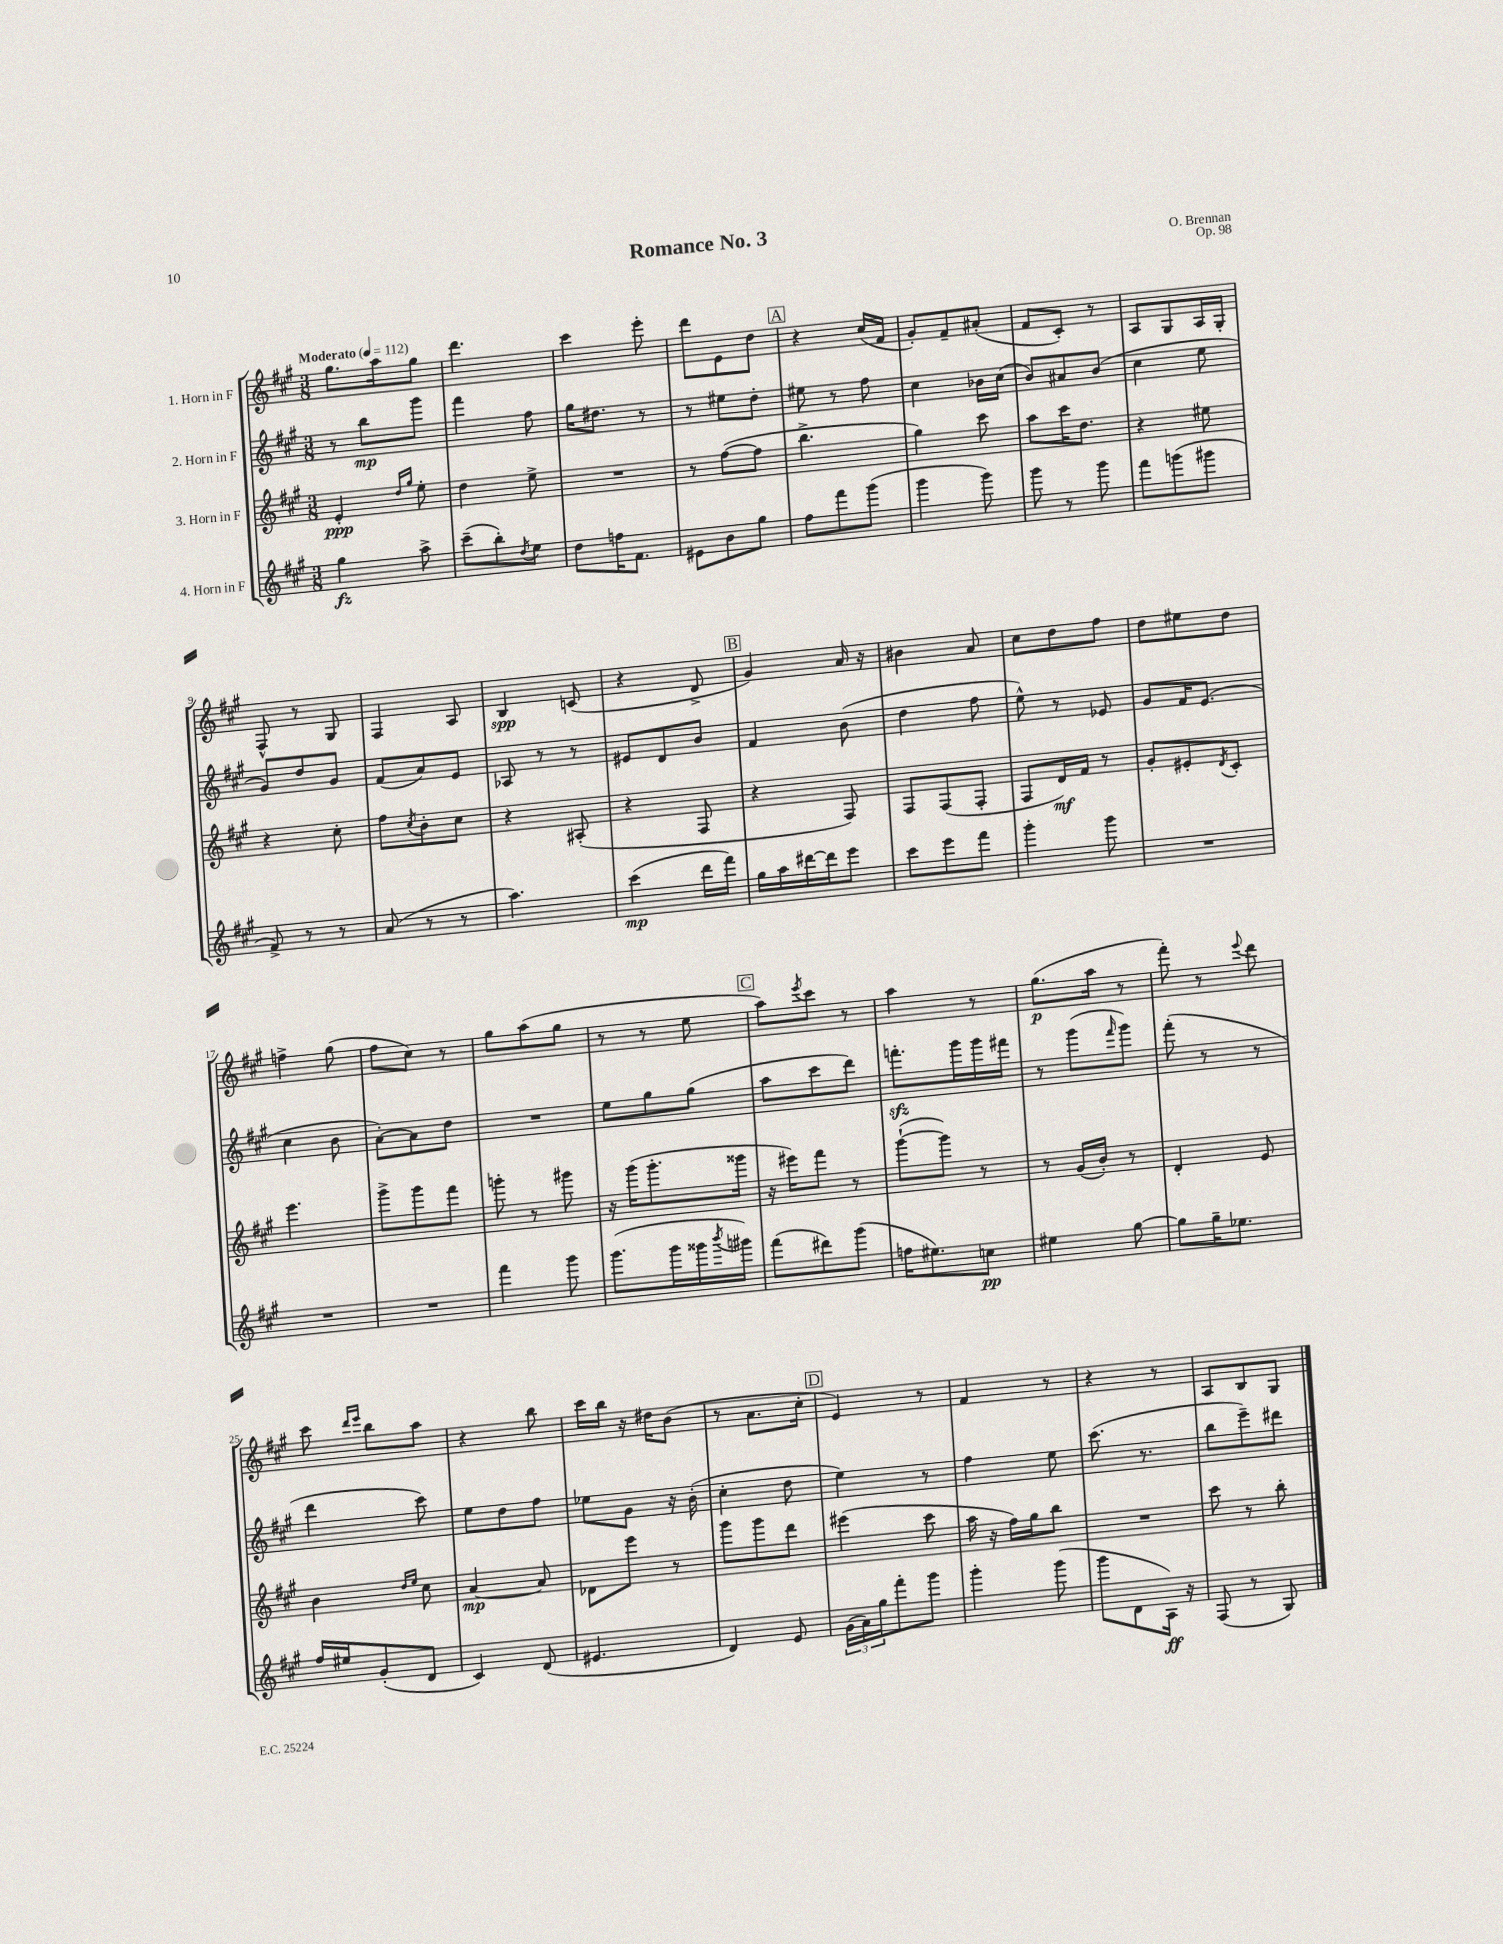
\header { title = "Romance No. 3" composer = "O. Brennan" opus = "Op. 98" }
<<
\new StaffGroup <<
\new Staff = "s0" \with { instrumentName = "1. Horn in F" } {
    \clef treble \key a \major \numericTimeSignature \time 3/8 \tempo "Moderato" 4 = 112
    gis''8. a''16 gis''8 |
    d'''4. |
    cis'''4 e'''8-. |
    d'''8 e'8 d''8 |
    \mark \markup { \box "A" } r4 cis''16( fis'16 |
    gis'8-.) fis'8-- ais'8-.( |
    fis'8 cis'8-.) r8 |
    a8 gis8 a16 gis16-. |
    fis8-^ r8 gis8 |
    fis4 a8 |
    b4\spp c'8( |
    r4 d'8-> |
    \mark \markup { \box "B" } gis'4) a'16 r16 |
    bis'4 a'8 |
    cis''8 d''8 fis''8 |
    d''8 eis''8 d''8 |
    f''4-> gis''8( |
    fis''8 cis''8) r8 |
    gis''8 a''8( gis''8 |
    r8 r8 e''8 |
    \mark \markup { \box "C" } a''8) \acciaccatura { e'''8 } cis'''8 r8 |
    a''4 r8 |
    gis''8.\p( a''16 r8 |
    fis'''8-.) r8 \appoggiatura { e'''8 } d'''8 |
    cis'''8 \grace { d'''16 e'''16 } b''8 a''8 |
    r4 b''8 |
    cis'''16 b''16 r16 dis''16 b'8( |
    r8 a'8. cis''16-. |
    \mark \markup { \box "D" } e'4) r8 |
    fis'4 r8 |
    r4 r8 |
    a8 b8 gis8 \bar "|." |
}
\new Staff = "s1" \with { instrumentName = "2. Horn in F" } {
    \clef treble \key a \major \numericTimeSignature \time 3/8
    r8 b''8\mp gis'''8 |
    fis'''4 fis''8 |
    gis''16 dis''8. r8 |
    r8 eis''8 d''8-. |
    \mark \markup { \box "A" } eis''8 r8 fis''8 |
    cis''4 bes'16 cis''16( |
    b'8) ais'8 b'8( |
    cis''4 e''8 |
    gis'8) d''8 gis'8 |
    fis'8( a'8) e'8 |
    aes8 r8 r8 |
    eis'8 d'8 b'8 |
    \mark \markup { \box "B" } fis'4 b'8( |
    d''4 fis''8 |
    e''8-^) r8 ees'8 |
    gis'8 fis'16 e'8.( |
    cis''4 b'8 |
    a'8~-.) a'8 d''8 |
    R4. |
    e''8 gis''8 gis''8( |
    \mark \markup { \box "C" } a''8 cis'''8 d'''8) |
    f'''8.-.\sfz gis'''16 gis'''16 fis'''16 |
    r8 gis'''8( \grace { fis'''16 } gis'''8) |
    fis'''8-.( r8 r8 |
    d'''4 cis'''8) |
    e''8 d''8 fis''8 |
    ees''8 gis'8 r16 b'16-.( |
    cis''4-. d''8 |
    \mark \markup { \box "D" } e''4) r8 |
    fis''4 e''8 |
    cis'''8.( r8. |
    b''8 e'''8--) dis'''8 \bar "|." |
}
\new Staff = "s2" \with { instrumentName = "3. Horn in F" } {
    \clef treble \key a \major \numericTimeSignature \time 3/8
    e'4-.\ppp \grace { d''16 gis''16 } e''8-. |
    d''4 e''8-> |
    R4. |
    r8 fis''8~( fis''8 |
    \mark \markup { \box "A" } b''4.-> |
    gis''4) cis'''8 |
    a''8 cis'''16 d''8. |
    r4 eis''8 |
    r4 cis''8-. |
    fis''8 \acciaccatura { cis''8 } b'8-. cis''8 |
    r4 ais8-.( |
    r4 fis8 |
    \mark \markup { \box "B" } r4 fis8) |
    fis8 fis8( fis8-. |
    fis8 d'16\mf) fis'16 r8 |
    gis'8-. eis'8-. \acciaccatura { d'8 } cis'8-. |
    e'''4. |
    gis'''8-> gis'''8 fis'''8 |
    g'''8-. r8 gis'''8 |
    r16 gis'''16( gis'''8.-. gisis'''16 |
    \mark \markup { \box "C" } r16 eis'''16) fis'''8 r8 |
    gis'''8~-!( gis'''8) r8 |
    r8 gis'16( b'16-.) r8 |
    d'4-. e'8 |
    b'4 \grace { d''16 e''16 } cis''8 |
    a'4~\mp a'8 |
    des'8 e'''8 r8 |
    gis'''8 gis'''8 d'''8 |
    \mark \markup { \box "D" } eis'''4( cis'''8 |
    a''16 r16 fis''16) gis''16 b''8 |
    R4. |
    cis'''8 r8 b''8-. \bar "|." |
}
\new Staff = "s3" \with { instrumentName = "4. Horn in F" } {
    \clef treble \key a \major \numericTimeSignature \time 3/8
    gis''4\fz a''8-> |
    cis'''8--( b''8-.) \acciaccatura { d''8 } e''8 |
    d''8 f''16 fis'8. |
    eis'8 b'8 gis''8 |
    \mark \markup { \box "A" } fis''8 fis'''8 gis'''8( |
    gis'''4 gis'''8) |
    gis'''8 r8 gis'''8 |
    fis'''8 g'''8( gis'''8 |
    fis'8->) r8 r8 |
    a'8( r8 r8 |
    a''4.) |
    cis'''4\mp( d'''16 fis'''16) |
    \mark \markup { \box "B" } gis''16 a''16 dis'''16~ dis'''16 e'''8 |
    cis'''8 e'''8 fis'''8 |
    gis'''4-. gis'''8 |
    R4. |
    R4. |
    R4. |
    fis'''4 gis'''8 |
    gis'''8.( gis'''16 gisis'''16 \acciaccatura { b'''8 } gis'''16) |
    \mark \markup { \box "C" } fis'''8( dis'''8) gis'''8( |
    f''16 eis''8.) c''8\pp |
    eis''4 gis''8~ |
    gis''8 gis''16-- ees''8. |
    fis''16 eis''16 gis'8-.( d'8 |
    cis'4) d'8( |
    eis'4. |
    d'4) e'8 |
    \mark \markup { \box "D" } \tuplet 3/2 { gis'16( a'16) gis''16 } fis'''8-. gis'''8 |
    gis'''4-. gis'''8( |
    gis'''8 d'8 a16\ff) r16 |
    fis8( r8 gis8) \bar "|." |
}
>>
>>
